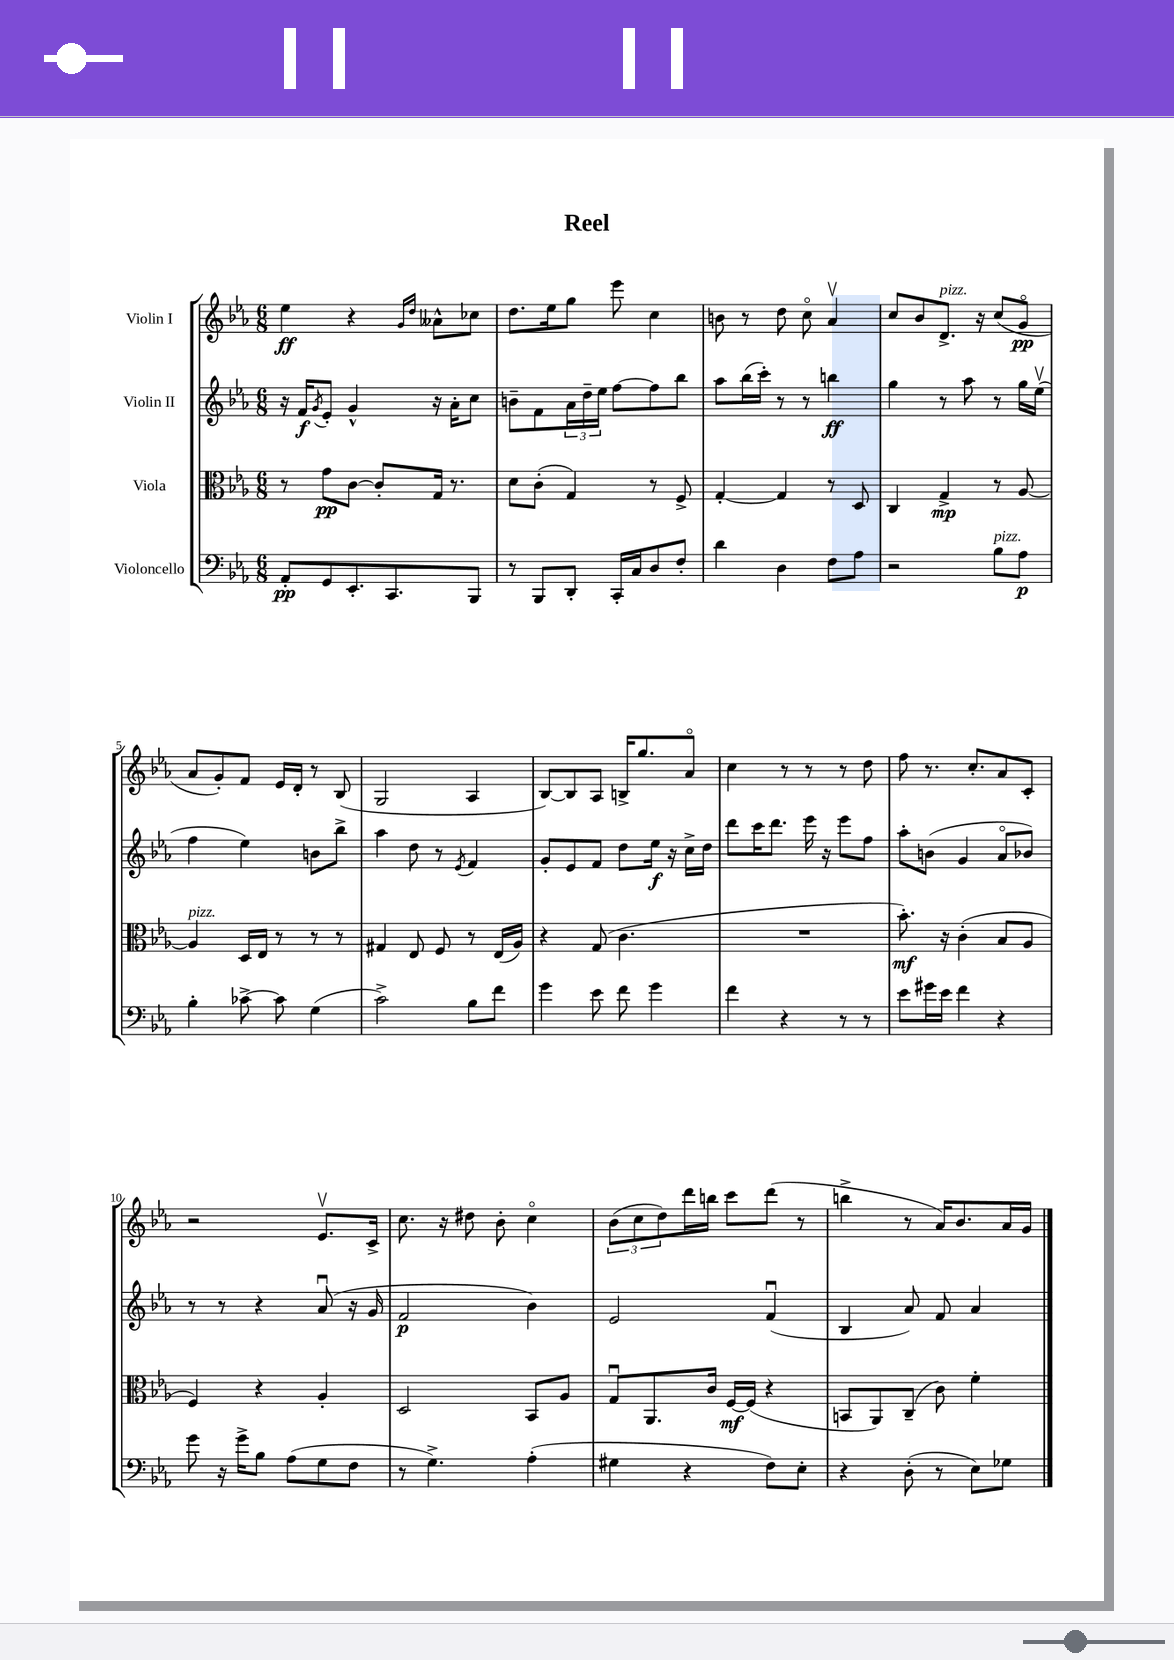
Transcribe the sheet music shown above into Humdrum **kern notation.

**kern	**dynam	**kern	**dynam	**kern	**dynam	**kern	**dynam
*part4	*part4	*part3	*part3	*part2	*part2	*part1	*part1
*staff4	*staff4	*staff3	*staff3	*staff2	*staff2	*staff1	*staff1
*I"Violoncello	*	*I"Viola	*	*I"Violin II	*	*I"Violin I	*
*clefF4	*	*clefC3	*	*clefG2	*	*clefG2	*
*k[b-e-a-]	*	*k[b-e-a-]	*	*k[b-e-a-]	*	*k[b-e-a-]	*
*M6/8	*	*M6/8	*	*M6/8	*	*M6/8	*
=1	=1	=1	=1	=1	=1	=1	=1
8AA-'/L	pp	8r	.	16r	.	4ee-\	ff
.	.	.	.	16f/KL	f	.	.
.	.	.	.	8qg/	.	.	.
8GG/	.	8g\L	pp	8e-'/J	.	.	.
8.EE-'/	.	[8c\J	.	4g^^/	.	4r	.
.	.	8c'/L]	.	.	.	.	.
8.CC/	.	.	.	.	.	.	.
.	.	.	.	.	.	16qqg/LL	.
.	.	.	.	.	.	16qqdd/JJ	.
.	.	16G/Jk	.	16r	.	8a--X^^\L	.
.	.	8.r	.	16a-'\KL	.	.	.
8BBB-/J	.	.	.	8cc\J	.	8cc-X\J	.
=2	=2	=2	=2	=2	=2	=2	=2
8r	.	8d\L	.	8bn~\L	.	8.dd\L	.
8BBB-/L	.	(8c'\J	.	8f\	.	.	.
.	.	.	.	.	.	16ee-\k	.
8DD'/J	.	4G/)	.	24a-\L	.	8gg\J	.
.	.	.	.	24dd~\	.	.	.
.	.	.	.	24ee-\JJ	.	.	.
16CC'/LL	.	.	.	[8ff\L	.	8eee-\	.
16C/J	.	.	.	.	.	.	.
8D/	.	8r	.	8ff\]	.	4cc\	.
8F'/J	.	8F^/	.	8bb-\J	.	.	.
=3	=3	=3	=3	=3	=3	=3	=3
4d\	.	[4G'/	.	8aa-\L	.	8bn\	.
.	.	.	.	(16bb-\L	.	8r	.
.	.	.	.	16ccc'\JJ)	.	.	.
4D\	.	4G/]	.	8r	.	8dd\	.
.	.	.	.	8r	.	8cc\	.
8F\L	.	8r	.	4bbn\	ff	4a-v/	.
8A-\J	.	8D/	.	.	.	.	.
=4	=4	=4	=4	=4	=4	=4	=4
2r	.	4C/	.	4gg\	.	8cc/L	.
.	.	.	.	.	.	8b-/	.
!	!	!	!	!	!	!LO:TX:a:i:t=pizz.	!
.	.	4G^/	mp	8r	.	8.d^/J	.
.	.	.	.	8aa-\	.	.	.
.	.	.	.	.	.	16r	.
!LO:TX:a:i:t=pizz.	!	!	!	!	!	!	!
8B-\L	.	8r	.	8r	.	(8cc/L	.
8A-\J	p	[8A-/	.	16gg\LL	.	8g/J	pp
.	.	.	.	(16ee-v\JJ	.	.	.
!!LO:LB:g=z
=5	=5	=5	=5	=5	=5	=5	=5
!	!	!LO:TX:a:i:t=pizz.	!	!	!	!	!
4B-'\	.	4A-/]	.	4ff\	.	8a-/L	.
.	.	.	.	.	.	8g'/)	.
[8c-X^\	.	16D/LL	.	4ee-\)	.	8f/J	.
.	.	16E-/JJ	.	.	.	.	.
8c-\]	.	8r	.	.	.	16e-/LL	.
.	.	.	.	.	.	16d'/JJ	.
(4G\	.	8r	.	8bn\L	.	8r	.
.	.	8r	.	8bb-^\J	.	(8B-/	.
=6	=6	=6	=6	=6	=6	=6	=6
2c^\)	.	4G#X/	.	4aa-\	.	2G/	.
.	.	8E-/	.	8dd\	.	.	.
.	.	8F/	.	8r	.	.	.
.	.	.	.	8qe-/	.	.	.
8B-\L	.	8r	.	4f/	.	4A-/	.
8f\J	.	(16E-/LL	.	.	.	.	.
.	.	16A-/JJ)	.	.	.	.	.
=7	=7	=7	=7	=7	=7	=7	=7
4g\	.	4r	.	8g'/L	.	[8B-/L)	.
.	.	.	.	8e-/	.	8B-/]	.
8e-\	.	(8G/	.	8f/J	.	8A-/J	.
8f\	.	4.c\	.	8dd\L	.	16Bn^/KL	.
.	.	.	.	.	.	8.gg/	.
4g\	.	.	.	16ee-\Jk	f	.	.
.	.	.	.	16r	.	.	.
.	.	.	.	16cc^\LL	.	8a-/J	.
.	.	.	.	16dd\JJ	.	.	.
=8	=8	=8	=8	=8	=8	=8	=8
4f\	.	2.r	.	8ddd\L	.	4cc\	.
.	.	.	.	16ccc\K	.	.	.
.	.	.	.	8.ddd\J	.	.	.
4r	.	.	.	.	.	8r	.
.	.	.	.	16eee-\	.	8r	.
.	.	.	.	16r	.	.	.
8r	.	.	.	8eee-\L	.	8r	.
8r	.	.	.	8ff\J	.	8dd\	.
=9	=9	=9	=9	=9	=9	=9	=9
8e-\L	.	8.b-'\)	mf	8aa-'\L	.	8ff\	.
16g#X\L	.	.	.	(8bn\J	.	8.r	.
16e-\JJ	.	16r	.	.	.	.	.
4f\	.	(4c'\	.	4g/	.	.	.
.	.	.	.	.	.	8.cc'/L	.
4r	.	8B-/L	.	8a-/L	.	8a-/	.
.	.	8A-/J	.	8b-X/J)	.	8c'/J	.
!!LO:LB:g=z
=10	=10	=10	=10	=10	=10	=10	=10
8g\	.	4F/)	.	8r	.	2r	.
16r	.	.	.	8r	.	.	.
16g^\KL	.	.	.	.	.	.	.
8B-\J	.	4r	.	4r	.	.	.
(8A-\L	.	.	.	.	.	.	.
8G\	.	4A-'/	.	(8a-u/	.	8.e-v/L	.
8F\J	.	.	.	16r	.	.	.
.	.	.	.	16g/	.	16c^/Jk	.
=11	=11	=11	=11	=11	=11	=11	=11
8r	.	2D/	.	2f/	p	8.cc\	.
4.G^\)	.	.	.	.	.	.	.
.	.	.	.	.	.	16r	.
.	.	.	.	.	.	8dd#X\	.
.	.	.	.	.	.	8b-'\	.
(4A-'\	.	8BB-/L	.	4b-\)	.	4cc\	.
.	.	8A-/J	.	.	.	.	.
=12	=12	=12	=12	=12	=12	=12	=12
4G#X\	.	8Gu/L	.	2e-/	.	(12b-\L	.
.	.	.	.	.	.	12cc\	.
.	.	8.AA-/	.	.	.	.	.
.	.	.	.	.	.	12dd\)	.
4r	.	.	.	.	.	16ddd\L	.
.	.	16c/Jk	.	.	.	16bbn\JJ	.
.	.	[16F/LL	mf	.	.	8ccc\L	.
.	.	(16F/JJ]	.	.	.	.	.
8F\L)	.	4r	.	(4fu/	.	(8ddd\J	.
8E-'\J	.	.	.	.	.	8r	.
=13	=13	=13	=13	=13	=13	=13	=13
4r	.	8BBn/L	.	4B-/	.	4bbn^\	.
.	.	8AA-/)	.	.	.	.	.
(8D'\	.	(8C~/J	.	8a-/)	.	8r	.
8r	.	8c\)	.	8f/	.	16a-/KL)	.
.	.	.	.	.	.	8.b-/	.
8E-\L)	.	4f'\	.	4a-/	.	.	.
8G-X\J	.	.	.	.	.	16a-/L	.
.	.	.	.	.	.	16g/JJ	.
==	==	==	==	==	==	==	==
*-	*-	*-	*-	*-	*-	*-	*-
